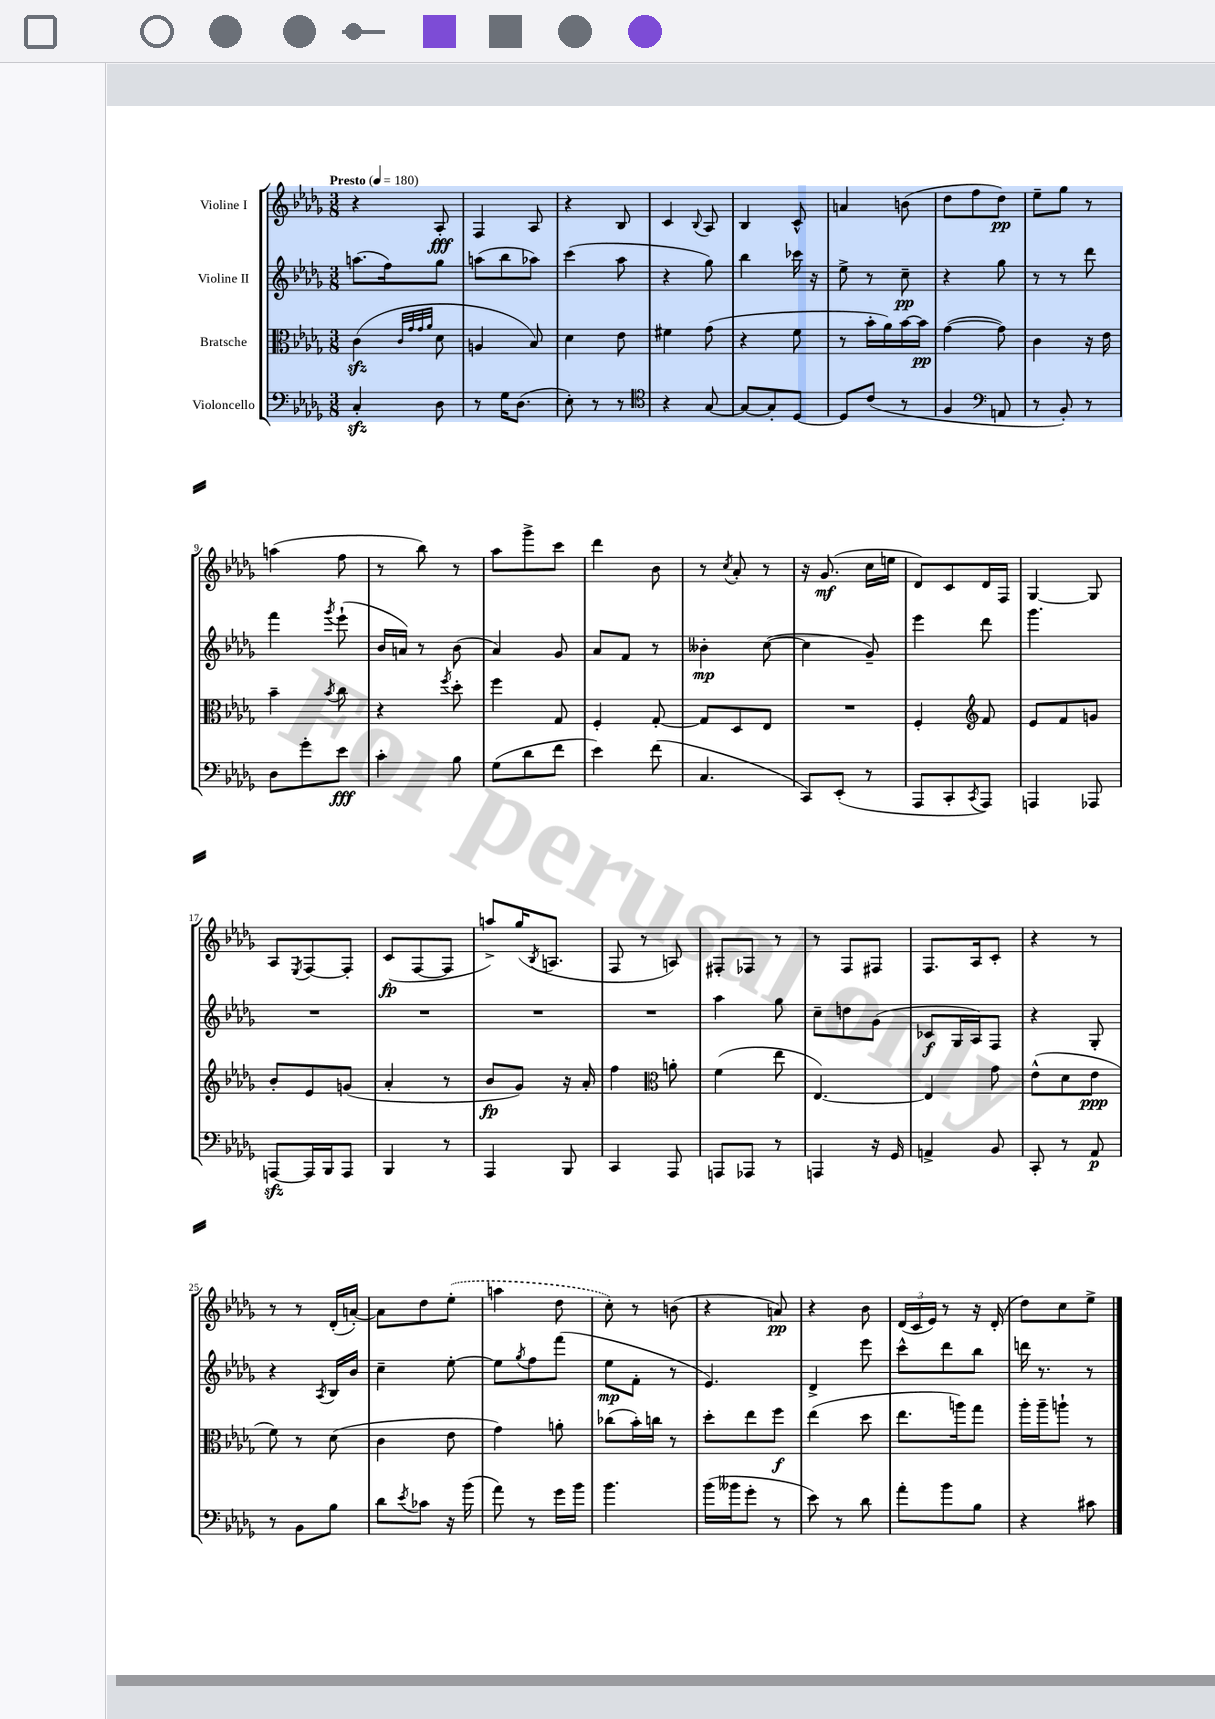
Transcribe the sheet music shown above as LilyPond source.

<<
\new StaffGroup <<
\new Staff = "s0" \with { instrumentName = "Violine I" } {
    \clef treble \key des \major \numericTimeSignature \time 3/8 \tempo "Presto" 4 = 180
    r4 aes8-.\fff |
    f4 aes8 |
    r4 bes8 |
    c'4 \appoggiatura { bes8 } aes8 |
    bes4 c'8-^ |
    a'4 b'8( |
    des''8 f''8 des''8\pp) |
    ees''8-- ges''8 r8 |
    a''4( f''8 |
    r8 bes''8) r8 |
    aes''8 ges'''8-> c'''8 |
    des'''4 bes'8 |
    r8 \acciaccatura { c''8 } aes'8-. r8 |
    r16 ges'8.\mf( c''16 e''16 |
    des'8) c'8 des'16 f16 |
    ges4~ ges8 |
    aes8 \acciaccatura { ees8 } f8~ f8-. |
    c'8\fp( f8~ f8 |
    a''8->) ges''16( \acciaccatura { bes8 } a8. |
    f8 r8 a8) |
    fis8-. fes8 r8 |
    r8 f8 fis8 |
    f8. aes16 c'8-. |
    r4 r8 |
    r8 r8 des'16-.( a'16~-.) |
    a'8 des''8 \once \slurDashed ees''8-.( |
    a''4 des''8 |
    c''8-.) r8 b'8( |
    r4 a'8\pp) |
    r4 bes'8 |
    \tuplet 3/2 { des'16( c'16 ees'16) } r8 r16 des'16-.( |
    des''8) c''8 ees''8-> \bar "|." |
}
\new Staff = "s1" \with { instrumentName = "Violine II" } {
    \clef treble \key des \major \numericTimeSignature \time 3/8
    a''8.( f''16) ges''8 |
    a''8( bes''8 aes''8) |
    c'''4( aes''8 |
    r4 ges''8) |
    bes''4 ces'''16 r16 |
    ees''8-> r8 c''8--\pp |
    r4 ges''8 |
    r8 r8 des'''8 |
    f'''4 \acciaccatura { ges'''8 } ees'''8-!( |
    bes'16 a'16) r8 bes'8( |
    aes'4) ges'8 |
    aes'8 f'8 r8 |
    beses'4-.\mp c''8~( |
    c''4 ges'8--) |
    ees'''4 des'''8 |
    ges'''4. |
    R4. |
    R4. |
    R4. |
    R4. |
    aes''4 ges''8 |
    c''8-- d''8 ges'8( |
    ces'8\f ges16 aes16) f8 |
    r4 ges8-. |
    r4 \acciaccatura { aes8 } bes16 bes'16 |
    c''4-- ees''8~-. |
    ees''8 \acciaccatura { ges''8 } f''8 f'''8( |
    ees''8\mp f'8-. r8 |
    ees'4.) |
    des'4-> ees'''8 |
    c'''8-^ des'''8 bes''8 |
    d'''16 r8. r8 \bar "|." |
}
\new Staff = "s2" \with { instrumentName = "Bratsche" } {
    \clef alto \key des \major \numericTimeSignature \time 3/8
    c'4\sfz( \grace { c'32 ges'32 ges'32 aes'32 } des'8 |
    a4 bes8) |
    des'4 ees'8 |
    fis'4 ges'8( |
    r4 f'8 |
    r8 bes'16-. aes'16) bes'16~ bes'16\pp |
    ges'4~( ges'8) |
    c'4 r16 ees'16 |
    bes'4-- \acciaccatura { bes'8 } c''8 |
    r4 \acciaccatura { f''8 } des''8-. |
    f''4 ges8 |
    f4-. ges8~-. |
    ges8 des8 ees8 |
    R4. |
    f4-. \clef treble f'8 |
    ees'8 f'8 g'8 |
    bes'8-. ees'8 g'8( |
    aes'4-. r8 |
    bes'8\fp ges'8) r16 aes'16-. |
    f''4 \clef alto a'8-. |
    f'4( ees''8 |
    ees4.~) |
    ees4 ges'8 |
    ees'8-^( des'8 ees'8\ppp |
    f'8) r8 des'8( |
    c'4 ees'8 |
    ges'4) a'8-. |
    ces''8( bes'16-.) c''16 r8 |
    des''8-. ees''8 f''8\f |
    ees''4( des''8 |
    ees''8. a''16) ges''8 |
    aes''16-. aes''16-- a''8-! r8 \bar "|." |
}
\new Staff = "s3" \with { instrumentName = "Violoncello" } {
    \clef bass \key des \major \numericTimeSignature \time 3/8
    c4-.\sfz des8 |
    r8 ges16 des8.( |
    ees8-.) r8 r8 |
    \clef tenor r4 ges8~ |
    ges8~ ges8-. des8~ |
    des8 c'8( r8 |
    f4 \clef bass a,8 |
    r8 bes,8-.) r8 |
    des8 ges'8-. ees'8\fff |
    c'4-. bes8 |
    ges8( des'8 f'8 |
    ees'4) f'8( |
    c4. |
    c,8) ees,8-.( r8 |
    aes,,8 c,8-. \acciaccatura { c,8 } aes,,8) |
    a,,4 aes,,8 |
    a,,8~\sfz a,,16 bes,,16 a,,8 |
    bes,,4 r8 |
    aes,,4 bes,,8 |
    c,4 aes,,8 |
    a,,8 aes,,8 r8 |
    a,,4 r16 ges,16 |
    a,4-> bes,8 |
    c,8-. r8 aes,8\p |
    r8 bes,8 bes8 |
    des'8 \acciaccatura { ees'8 } ces'8 r16 bes'16( |
    aes'8) r8 ges'16 bes'16 |
    bes'4. |
    bes'16( beses'16 ges'8-. r8 |
    ees'8) r8 des'8 |
    aes'8-. bes'8 bes8 |
    r4 cis'8 \bar "|." |
}
>>
>>
